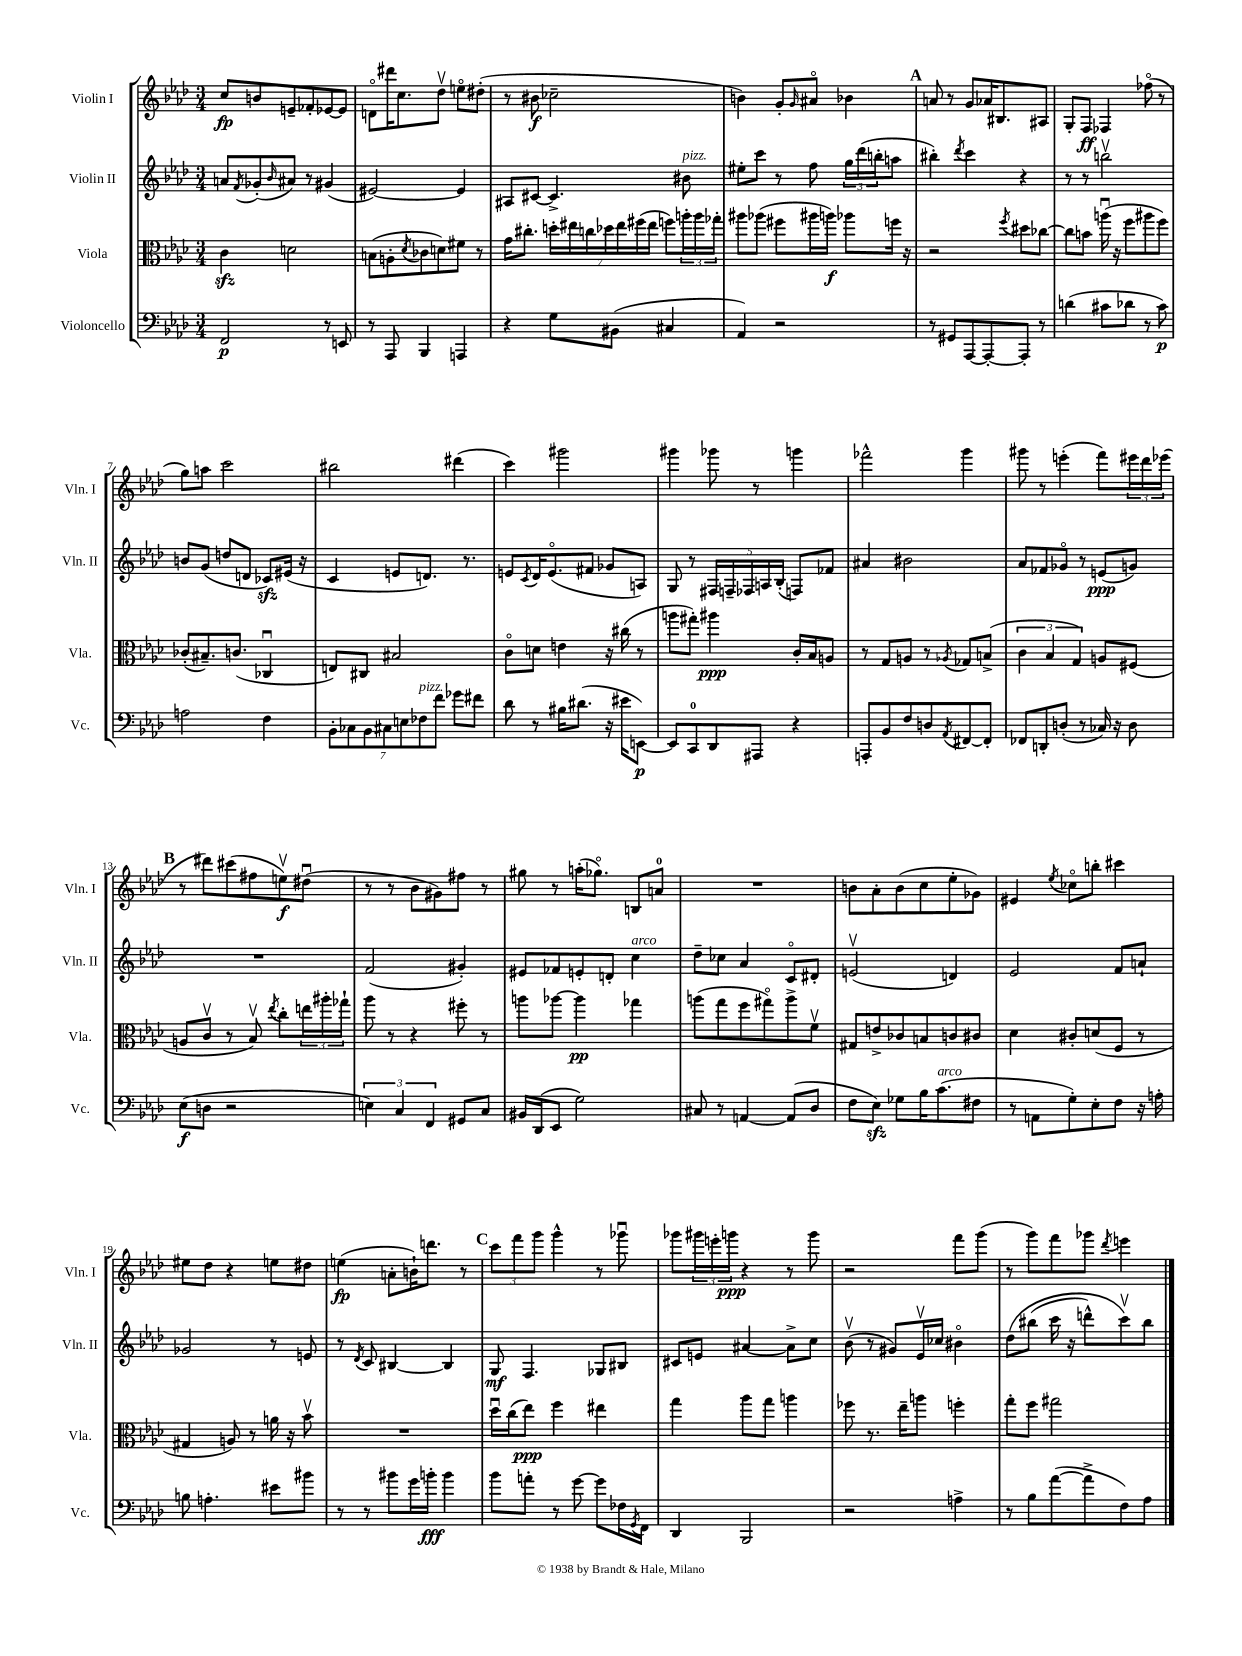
<<
\new StaffGroup <<
\new Staff = "s0" \with { instrumentName = "Violin I" shortInstrumentName = "Vln. I" } {
    \clef treble \key aes \major \numericTimeSignature \time 3/4
    c''8\fp b'8 e'8-- fes'8-. ees'8~ ees'8 |
    d'8\flageolet dis'''16 c''8. des''8\upbow e''8\flageolet dis''8-.( |
    r8 bis'8\f ces''2-- |
    b'4) g'8-. \grace { g'16 } ais'8\flageolet bes'4 |
    \mark \markup { \bold "A" } a'8 r8 g'8 aes'16 bis8. ais8 |
    g8-. f8\ff fes4 fes''8\flageolet( r8 |
    g''8) a''8 c'''2 |
    bis''2 dis'''4( |
    c'''4) gis'''2 |
    gis'''4 ges'''8 r8 g'''4 |
    fes'''2-^ g'''4 |
    gis'''8 r8 e'''4-.( f'''8) \tuplet 3/2 { eis'''16 des'''16 ees'''16( } |
    \mark \markup { \bold "B" } r8 dis'''8) cis'''8( fis''8 e''8\upbow\f) dis''8\downbow( |
    r8 r8 bes'8 gis'8) fis''8 r8 |
    gis''8 r8 a''16-.( ges''8.\flageolet) b8 a'8-0 |
    R2. |
    b'8 aes'8-. b'8( c''8 ees''8-. ges'8) |
    eis'4 \acciaccatura { ees''8 } ces''8\flageolet b''8-. cis'''4 |
    eis''8 des''8 r4 e''8 dis''8 |
    e''4\fp( a'8-. b'16-!) d'''8. r8 |
    \mark \markup { \bold "C" } \tuplet 3/2 { c'''8 f'''8 g'''8 } g'''4-^ r8 ges'''8\downbow |
    ges'''8 \tuplet 3/2 { gis'''16 e'''16-. g'''16\ppp } r4 r8 g'''8 |
    r2 f'''8 g'''8( |
    r8 g'''8) f'''8 ges'''8 \acciaccatura { des'''8 } e'''4 \bar "|." |
}
\new Staff = "s1" \with { instrumentName = "Violin II" shortInstrumentName = "Vln. II" } {
    \clef treble \key aes \major \numericTimeSignature \time 3/4
    a'8 \acciaccatura { f'8 } ges'8-.( \grace { bes'16 } ais'8) r8 gis'4( |
    eis'2~) eis'4 |
    ais8 cis'8~ cis'4.-> bis'8^\markup { \italic "pizz." } |
    eis''8-. c'''8 r8 f''8 \tuplet 3/2 { g''16 des'''16( b''16-. } a''8 |
    \mark \markup { \bold "A" } bis''4-.) \acciaccatura { des'''8 } c'''4 r4 |
    r8 r8 b''2\upbow |
    b'8 g'8( d''8 d'8 ces'8\sfz) eis'16( r16 |
    c'4 e'8 d'8.) r8. |
    e'8 \acciaccatura { c'8 } des'16 e'8.\flageolet( fis'8 ges'8 a8) |
    g8 r8 \tuplet 5/4 { fis16 f16-- fes16 a16 bes16-.( } f8) fes'8 |
    ais'4 bis'2 |
    aes'8 fes'8 ges'8\flageolet r8 e'8\ppp( g'8) |
    \mark \markup { \bold "B" } R2. |
    f'2( gis'4-.) |
    eis'8 fes'8 e'8-. d'8-. c''4^\markup { \italic "arco" } |
    des''8-- ces''8 aes'4 c'8\flageolet dis'8-. |
    e'2\upbow( d'4) |
    ees'2 f'8 a'8-! |
    ges'2 r8 e'8 |
    r8 \acciaccatura { des'8 } c'8 bis4~ bis4 |
    \mark \markup { \bold "C" } g8\mf f4. ges8 bis8 |
    cis'8 e'8 ais'4~ ais'8-> c''8 |
    bes'8\upbow( r8 gis'8) ees'16\upbow ces''16 bis'4\flageolet |
    des''8\( bis''8( c'''16 r16 d'''8-^) c'''8\upbow\) bis''8 \bar "|." |
}
\new Staff = "s2" \with { instrumentName = "Viola" shortInstrumentName = "Vla." } {
    \clef alto \key aes \major \numericTimeSignature \time 3/4
    c'4\sfz d'2 |
    b8( a8-. \acciaccatura { des'8 } ces'8 d'8) fis'8 r8 |
    g'16 cis''8.-. \tuplet 7/4 { d''16-. eis''16 c''16 des''16 eis''16 fis''16( eis''16 } f''8) \tuplet 3/2 { a''16-. a''16 ges''16-. } |
    ais''8 aes''8( fis''8 ais''16 a''16\f) aes''8 f''16 r16 |
    \mark \markup { \bold "A" } r2 \acciaccatura { f''8 } dis''8 ces''8~ |
    ces''8 b'8 a''16\downbow( r16 f''8 ais''8 f''8) |
    ces'8-.( bis8.--) c'8.( ces4\downbow |
    e8) cis8 bis2 |
    c'8\flageolet d'8 e'4 r16 cis''16( r8 |
    a''8 gis''8-.) ais''4\ppp c'16-. bes16 a8 |
    r8 g8 a8 r8 \acciaccatura { aes8 } ges8 b8->( |
    \tuplet 3/2 { c'4 bes4 g4) } a8 fis8( |
    \mark \markup { \bold "B" } a8 c'8\upbow r8 bes8\upbow) \acciaccatura { ees''8 } c''8-. \tuplet 3/2 { e''16 ais''16-. ges''16-! } |
    aes''8 r8 r4 fis''8-. r8 |
    a''8 aes''8~ aes''4\pp ges''4 |
    a''8( g''8 f''8 gis''8\flageolet) a''8-> f'8\upbow |
    gis8 e'8-> ces'8 b8 c'8 cis'8 |
    des'4 cis'8-. d'8( f8 r8 |
    gis4 a8) r8 a'16 r16 bes'8\upbow |
    R2. |
    \mark \markup { \bold "C" } des''16\downbow c''16( ees''8\ppp) f''4 eis''4 |
    g''4 aes''8 g''8 a''4 |
    fes''8 r8. ees''16-- a''8 f''4-. |
    g''8-. f''8 gis''2 \bar "|." |
}
\new Staff = "s3" \with { instrumentName = "Violoncello" shortInstrumentName = "Vc." } {
    \clef bass \key aes \major \numericTimeSignature \time 3/4
    f,2\p r8 e,8 |
    r8 aes,,8 bes,,4 a,,4 |
    r4 g8 bis,8( cis4 |
    aes,4) r2 |
    \mark \markup { \bold "A" } r8 gis,8 aes,,8~ aes,,8~-. aes,,8-. r8 |
    d'4( cis'8 des'8 r8 cis'8\p) |
    a2 f4 |
    \tuplet 7/4 { bes,8-. ces8 bes,8 cis8 e8 fes8^\markup { \italic "pizz." } f'8 } ges'8 fis'8 |
    des'8 r8 bis16 dis'8.( r16 eis'16 e,8~\p) |
    e,8 c,8-0 des,8 ais,,8 r4 |
    a,,8-. bes,8 f8 d8 \acciaccatura { aes,8 } fis,8~ fis,8-. |
    fes,8 d,8-. d8-.( r8 ces16) r16 d8 |
    \mark \markup { \bold "B" } ees8\f( d8 r2 |
    \tuplet 3/2 { e4) c4 f,4 } gis,8 c8 |
    bis,16 des,16( ees,8 g2) |
    cis8 r8 a,4~ a,8( des8 |
    f8 ees8\sfz) ges8 bes16 c'8.^\markup { \italic "arco" }( fis8 |
    r8 a,8 g8-.) ees8-. f8 r16 a16-. |
    b8 a4.-. eis'8 bis'8 |
    r8 r8 bis'8 g'16 b'16-.\fff b'4 |
    \mark \markup { \bold "C" } bes'8 a'8-. r8 g'8~ g'8 fes16 \acciaccatura { g,8 } f,16 |
    des,4 bes,,2 |
    r2 a4-> |
    r8 bes8 aes'8~( aes'8-> f8) aes8 \bar "|." |
}
>>
>>
